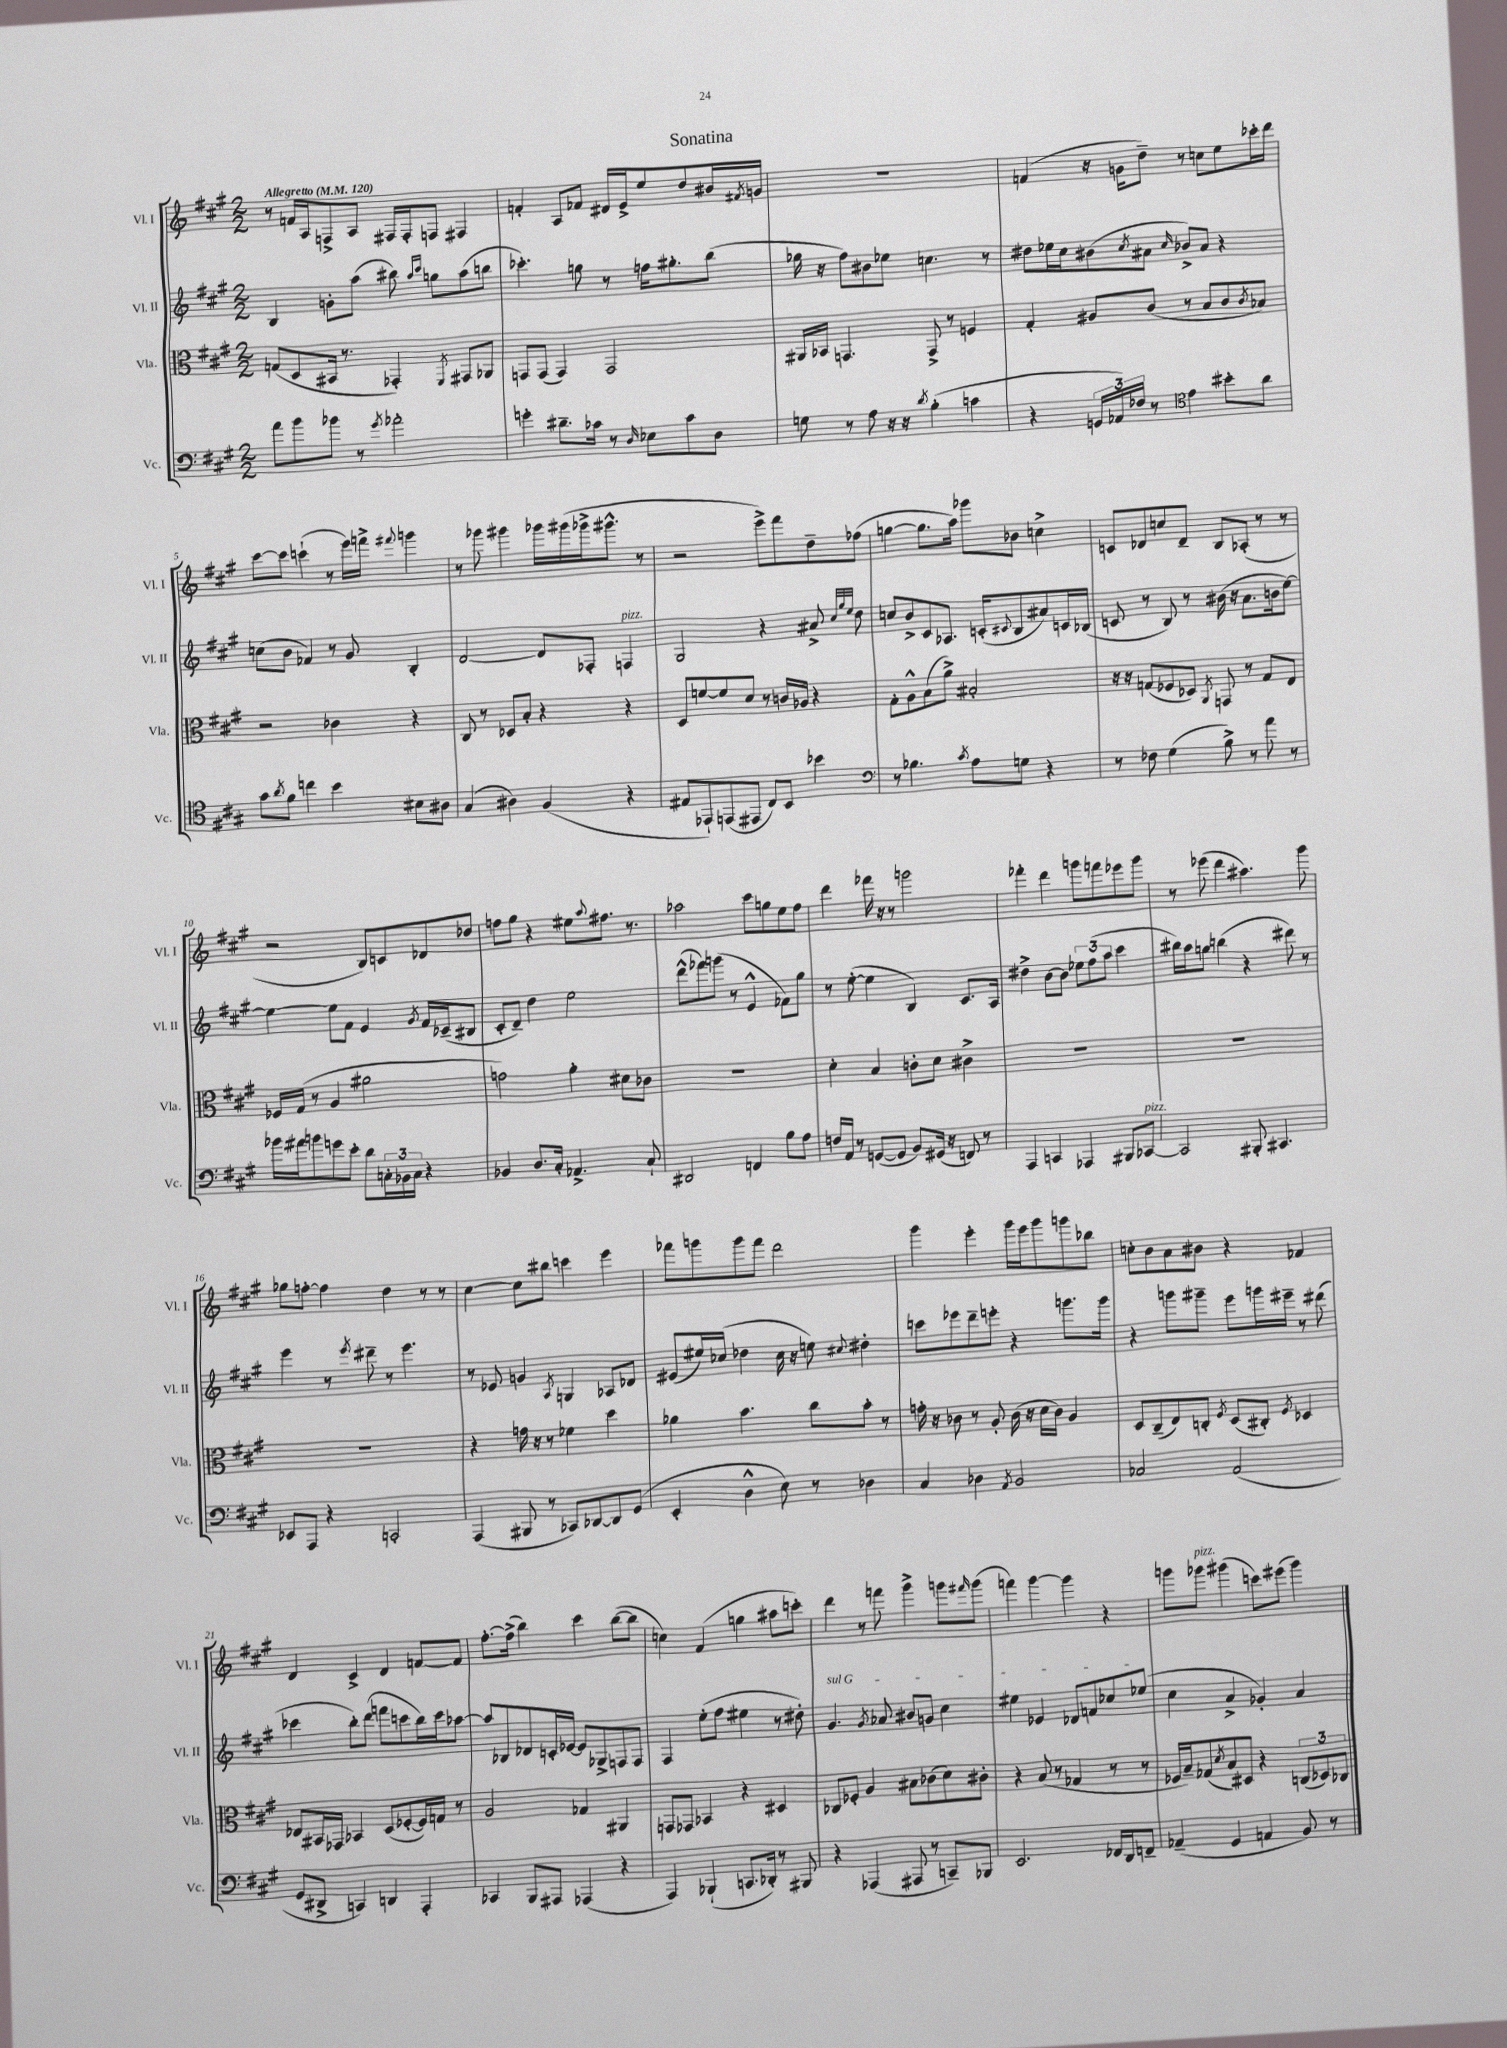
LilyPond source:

\header { title = "Sonatina" }
<<
\new StaffGroup <<
\new Staff = "s0" \with { instrumentName = "Vl. I" shortInstrumentName = "Vl. I" } {
    \clef treble \key a \major \numericTimeSignature \time 2/2 \tempo "Allegretto" 4 = 120
    r8 f'16 a16 f8-> a8 fis16 fis16-. f8 fis4 |
    f'4-. a8 fes'8 dis'16 e'16-> e''8 d''8 bis'16 \acciaccatura { fis'8 } g'16 |
    R1 |
    f'4( r16 g'16 d''8--) r8 c''8 e''8 ces'''16-. d'''16 |
    cis'''8~ cis'''8 c'''4-!( r8 e'''16) f'''16-> \appoggiatura { fis'''8 } g'''4 |
    r8 ges'''8 gis'''4 ges'''16 gis'''16( ges'''16-> gis'''8.-^ r8 |
    r2 e'''8->) fis'''8 d''8-- fes''8( |
    g''4~ g''8. a''16) ges'''8 bes'8 c''4-> |
    c'8 des'8 c''8 des'8-- b8 aes8-.( r8 r8 |
    r2 b8) c'8 des'8 des''8 |
    f''8 gis''8 r4 eis''8 \appoggiatura { a''8 } fis''8. r8. |
    aes''2 cis'''8 g''8 e''8 fis''8 |
    d'''4 fes'''16 r16 r8 g'''2 |
    fes'''4-. d'''4 g'''8 f'''8 ees'''8 g'''8 |
    r8 ees'''8( d'''4 ais''4.) gis'''8 |
    ges''8 f''8~-. f''4 d''4 r8 r8 |
    cis''4~ cis''8 bis''8 c'''4 e'''4 |
    fes'''8 g'''8 g'''8 fes'''8 d'''2 |
    gis'''4 e'''4-. gis'''16 e'''16 gis'''8 g'''8 bes''8 |
    c''8-. b'8 a'8 bis'8 r4 fes'4 |
    d'4 cis'4-> d'4 f'8~ f'8 |
    fis''8.~-. fis''16->( b''4) cis'''4 b''8~( b''8 |
    c''4) fis'4( g''4 ais''8 c'''8-.) |
    d'''4 r8 f'''8 gis'''4-> g'''8 \grace { fis'''16 } g'''8( |
    f'''4) gis'''4~ gis'''4 r4 |
    g'''8 ges'''8^\markup { \italic "pizz." } gis'''4( c'''8) eis'''8( gis'''4) \bar "|." |
}
\new Staff = "s1" \with { instrumentName = "Vl. II" shortInstrumentName = "Vl. II" } {
    \clef treble \key a \major \numericTimeSignature \time 2/2
    b4 g'8-. a''8( bis''8) \grace { a''16 cis'''16 } g''8 a''8( b''8 |
    ces'''4.-.) g''8 r8 f''16 gis''8.-. b''8( |
    ges''16 r16 fis''8) bis'8 ees''8 c''4. r8 |
    dis''8 ees''16 cis''16 bis'8( \acciaccatura { cis''8 } ais'8 \grace { cis''16 } bes'8->) ais'8 r4 |
    c''8( b'8 fes'4) r8 gis'8 b4-. |
    d'2~ d'8 fes8-. f4^\markup { \italic "pizz." } |
    gis2 r4 ais'8-> \grace { cis''32 gis''32 e''32 } d''8 |
    c''8 b'8-> cis'8 aes8. c'16-.( \appoggiatura { cis'8 } b8 ais'8) c'16 bes16( |
    c'8 r8 b8) r8 bis'16( r16 a'8. b'16 e''8~) |
    e''4~ e''8 fis'8 e'4 \acciaccatura { gis'8 } fis'16 ces'16--( bis8 |
    cis'8-. d'8--) d''4 e''2 |
    d'''8-^( fes'''8) g'''8( r8 e'4-^ fes'8) gis''8 |
    r8 e''8~-.( e''4 b4) cis'8. a16 |
    dis''4-> b'8~ b'8 \tuplet 3/2 { ees''8 fis''8( a''8 } cis'''4 |
    bis''16) a''16 g''8 b''4( r4 dis'''8) r8 |
    e'''4 r8 \acciaccatura { e'''8 } dis'''8-- r8 e'''4. |
    r8 ees'8 g'4 \acciaccatura { a8 } g4 aes8 des'8 |
    eis'8( eis''16) ces''16( des''4 ces''16 r16 e''8) \appoggiatura { cis''8 } dis''4-. |
    c'''8 ees'''8 d'''8-- e'''8-. r4 g'''8. g'''16 |
    r4 g'''8 gis'''8-- e'''8 g'''16 eis'''16-- r8 dis'''8( |
    ces'''4 b''8-.) d'''8( f'''8 c'''8 b''16) c'''16 aes''8~ |
    aes''8 bes8 des'8 c'16-. ees'16~ ees'8 ges8-> f8 f8 |
    fis4 e''8-.( fis''8 eis''4 r8 dis''8-.) |
    \once \override TextSpanner.bound-details.left.text = \markup { \italic "sul G" } gis'4.\startTextSpan \acciaccatura { gis'8 } aes'8 bis'8 g'8 cis''4 |
    eis''4 ees'4 des'8 f'8 ces''8 ees''8\stopTextSpan( |
    cis''4 a'4-> ges'4-.) a'4 \bar "|." |
}
\new Staff = "s2" \with { instrumentName = "Vla." shortInstrumentName = "Vla." } {
    \clef alto \key a \major \numericTimeSignature \time 2/2
    g8( d8 bis,16 r8. ges,4-.) \acciaccatura { fis,8 } gis,8 aes,8 |
    g,8 g,8( g,4) g,2 |
    ais,16 bes,16 g,4. g,8-> r8 f4 |
    gis4-. ais8 cis'8( r8 b8 cis'8 \acciaccatura { cis'8 } bes8) |
    r2 ces'4 r4 |
    cis8 r8 des8 b8-. r4 r4 |
    d8 f'8~ f'8 d'8 r8 c'16 aes16 r4 |
    gis8-. a8-^ b8( a'8->) bis2-. |
    r16 r16 g8( fes8 des8) \acciaccatura { a,8 } g,8 r8 g8 e8 |
    fes16 gis16( r8 a4 ais'2 |
    g'2) a'4-. dis'8 ces'8 |
    R1 |
    d'4-. b4 c'8-. d'8 cis'4-> |
    R1 |
    R1 |
    R1 |
    r4 g'16 r16 r8 fes'4 d''4 |
    aes'4 b'4. cis''8 b'8-. r8 |
    g'16-. r16 ces'8 r8 a8-. ces'16( r16 d'16 ces'16) a4 |
    d8 cis8--( e8) c8-. \acciaccatura { fis8 } d8( cis8-.) \acciaccatura { fis8 } des4 |
    ees8 bis,16 ges,16 bes,4 d8( fes8~-. fes16) g16 r8 |
    a2 ges4 ais,4 |
    g,8 ges,8 bes,4 r4 dis4 |
    ces8 fes8-. a4 bis8 ces'8( d'8) cis'8-. |
    r4 b8( r8 ges4 r8 r8 |
    fes16 b16--) ges8( \acciaccatura { d'8 } b8) dis8 r4 \tuplet 3/2 { c8( des8) ces8 } \bar "|." |
}
\new Staff = "s3" \with { instrumentName = "Vc." shortInstrumentName = "Vc." } {
    \clef bass \key a \major \numericTimeSignature \time 2/2
    a'8 b'8 bes'8 r8 \acciaccatura { gis'8 } aes'2-. |
    g'4-. dis'8.-- ces'16 r8 \grace { d16 } ees8 ces'8 d8 |
    g8 r8 a8 r16 r16 \acciaccatura { d'8 } b4-.( c'4 |
    r4 \tuplet 3/2 { g,16 aes,16) fes16 } r8 \clef tenor e'4 bis'8-. a'8 |
    gis'8 \acciaccatura { a'8 } fis'8 c''4 b'4 bis8 ais8 |
    gis4( ais4) fis4( r4 |
    eis8 ees,8-!) e,8( eis,8 cis8) b,8 bes'4 |
    \clef bass r8 bes4. \acciaccatura { cis'8 } a8 g8 r4 |
    r8 fes8 gis4( b8->) r8 a'8 r8 |
    bes'16 ais'16 b'8 g'8 e'8-. d'8 \tuplet 3/2 { c16-. bes,16 c16 } r4 |
    bes,4 d8. cis16-. aes,4.-> cis8-! |
    dis,2 f,4 b8 a8 |
    f16 a,16 r8 g,8~( g,8 b,8) gis,16( r16 f,8) r8 |
    a,,4 c,4 aes,,4 bis,,8 ces,8~^\markup { \italic "pizz." } |
    ces,2 bis,,8-. cis,4. |
    ees,8 a,,8 r4 c,2-. |
    a,,4( bis,,8 r8 ces,8) des,8~ des,8 gis,8( |
    e,4-. d4-^ e8) r8 des4 |
    cis4 des4 \acciaccatura { a,8 } b,2 |
    ces2 a,2( |
    gis,8 dis,8-> c,4) d,4 a,,4-. |
    ces,4 b,,8 ais,,8 aes,,4( r4 |
    a,,4) bes,,4-!( c,8. des,16-.) r8 bis,,8 |
    r4 aes,,4( ais,,8 r8 c,8--) bes,,8 |
    e,2. fes,16 d,16 f,8-- |
    aes,4--( gis,4 a,4 b,8) r8 \bar "|." |
}
>>
>>
